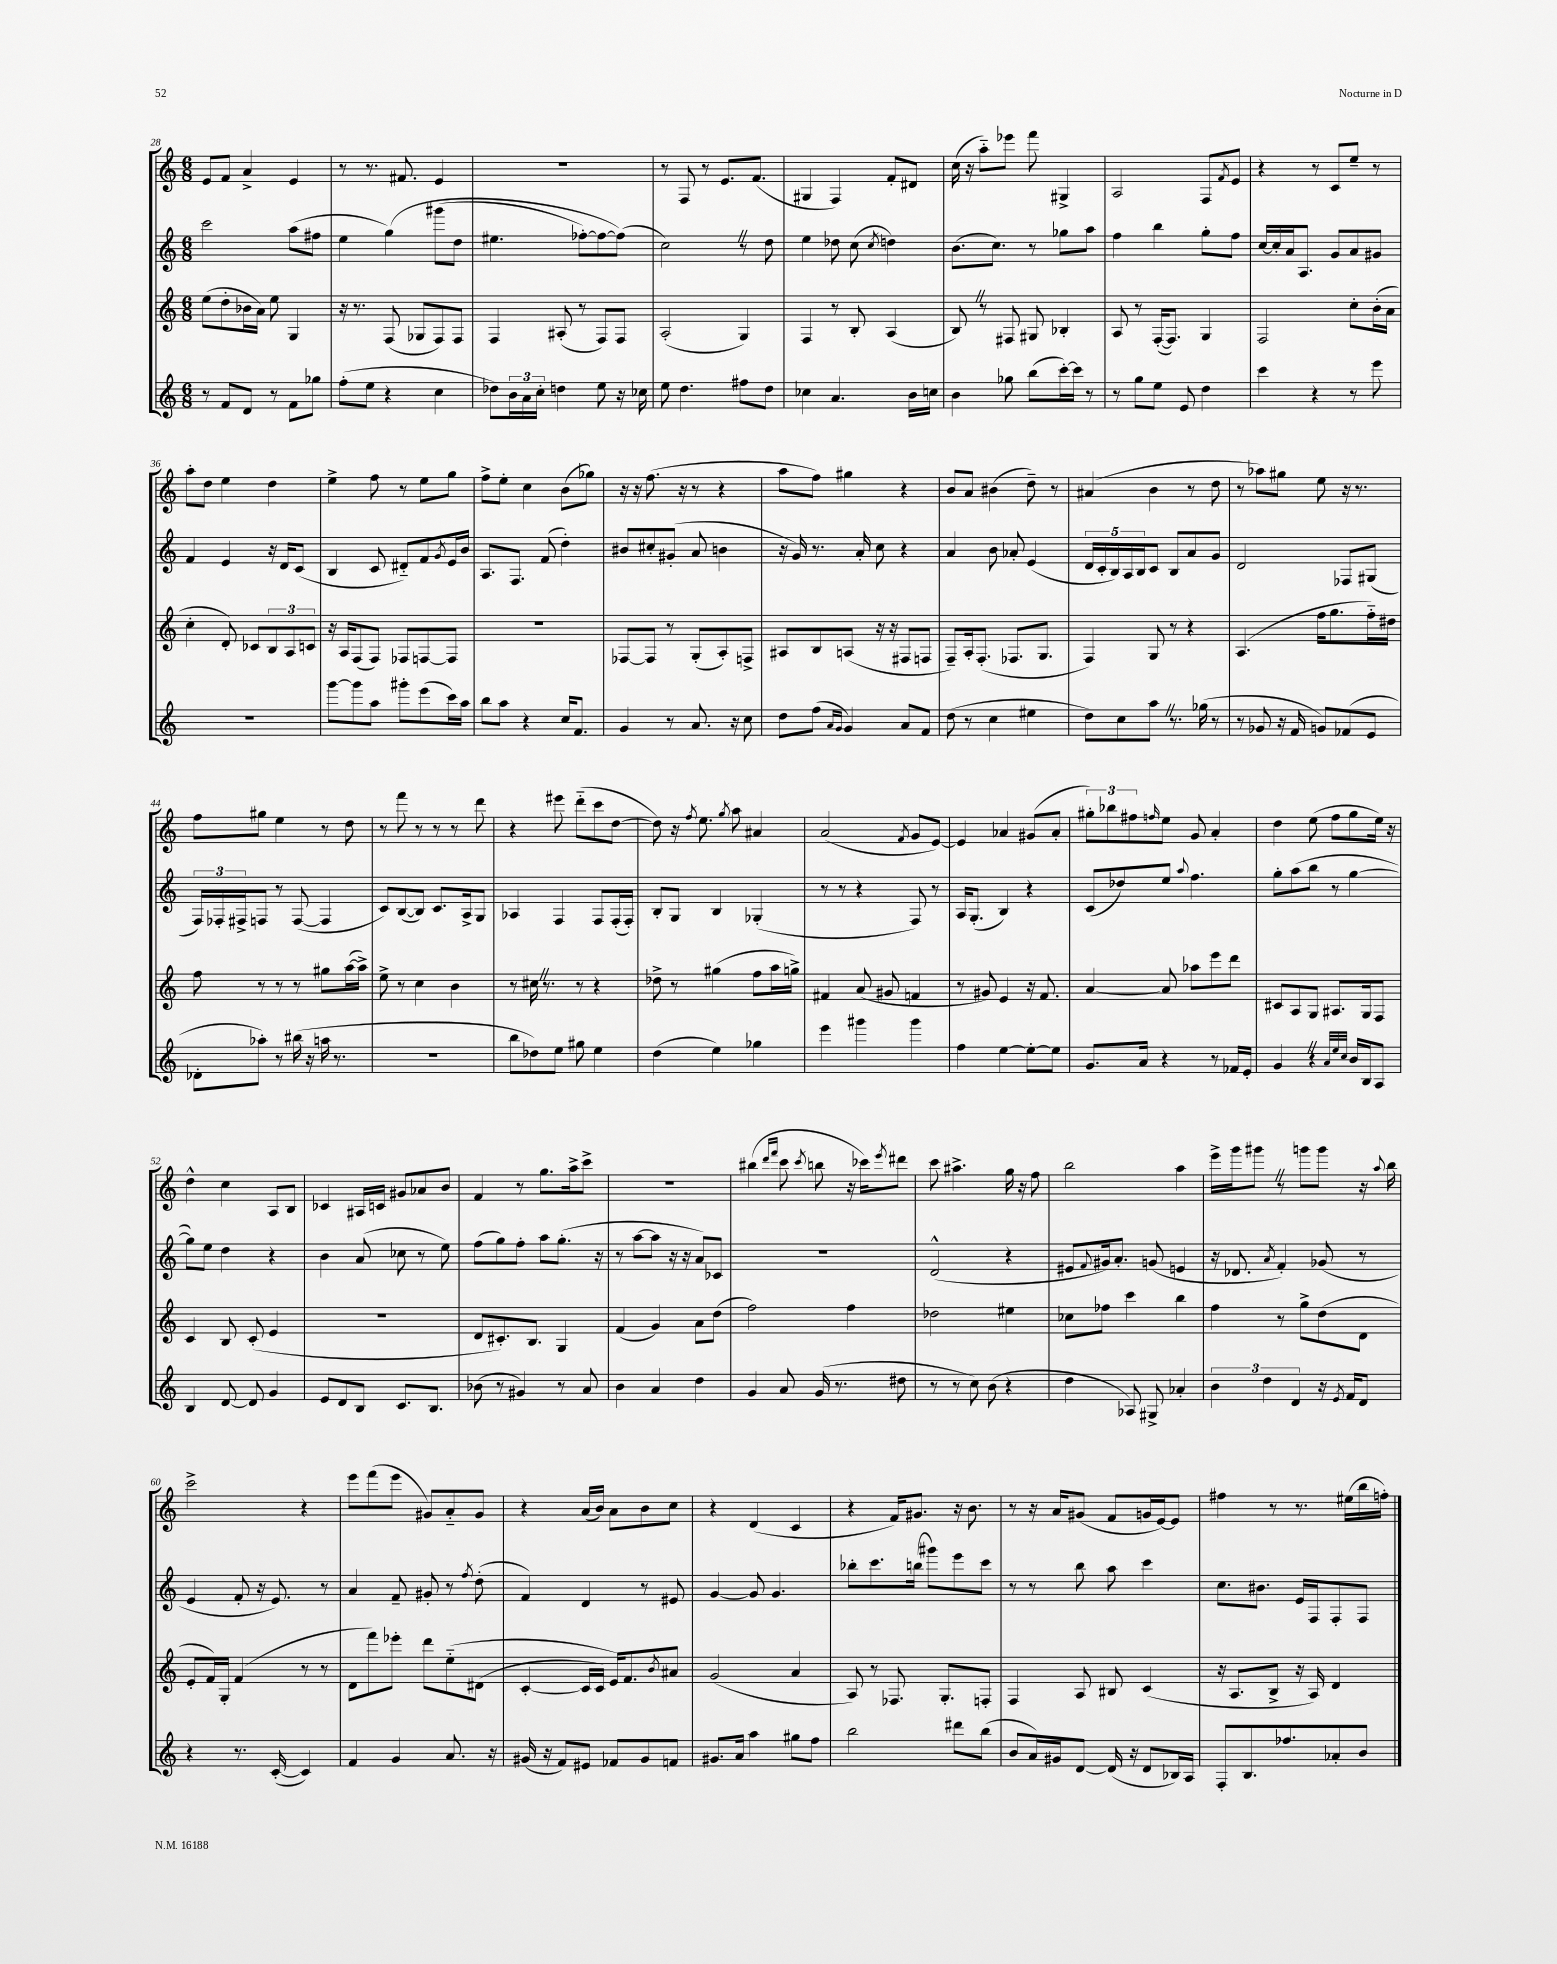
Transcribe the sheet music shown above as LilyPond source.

<<
\new StaffGroup <<
\new Staff = "s0" {
    \clef treble \key c \major \numericTimeSignature \time 6/8
    e'8 f'8 a'4-> e'4 |
    r8 r8. fis'8. e'4 |
    R2. |
    r8 f8 r8 e'8. f'8.( |
    gis4 f4) f'8-. dis'8 |
    c''16( r16 a''8-_) ees'''8 f'''8 gis4-> |
    a2 f8 \acciaccatura { f'8 } e'8 |
    r4 r8 c'8 e''8-- r8 |
    a''8-. d''8 e''4 d''4 |
    e''4-> f''8 r8 e''8 g''8 |
    f''8-> e''8-. c''4 b'8( ges''8) |
    r16 r16 f''8.( r16 r8 r4 |
    a''8 f''8) gis''4 r4 |
    b'8 a'8 bis'4( d''8--) r8 |
    ais'4( b'4 r8 d''8 |
    r8 aes''8) gis''8 e''8 r16 r8. |
    f''8 gis''8 e''4 r8 d''8 |
    r8 f'''8 r8 r8 r8 d'''8 |
    r4 eis'''8 d'''8-_( c'''8 d''8~ |
    d''8) r16 \acciaccatura { f''8 } e''8. \acciaccatura { g''8 } a''8 ais'4 |
    a'2( \acciaccatura { f'8 } g'8 e'8~) |
    e'4 aes'4 gis'8( aes'8-. |
    \tuplet 3/2 { gis''8-.) bes''8 fis''8 } \grace { f''16 } e''8 g'8 a'4-. |
    d''4 e''8( f''8 g''8 e''16) r16 |
    d''4-^ c''4 a8 b8 |
    ces'4 ais16 c'16 gis'8 aes'8 b'8 |
    f'4 r8 g''8. a''16-> c'''8-> |
    R2. |
    bis''4( \grace { d'''16 f'''16 } c'''8 \acciaccatura { c'''8 } b''8 r16 ces'''16) \acciaccatura { e'''8 } dis'''8 |
    c'''8 ais''4.-> g''16 r16 f''8 |
    b''2 a''4 |
    e'''16-> g'''16 gis'''8 \once \override BreathingSign.text = \markup { \musicglyph "scripts.caesura.straight" } \breathe r8 g'''8 g'''8 r16 \appoggiatura { a''8 } b''16 |
    c'''2-> r4 |
    e'''8 f'''8( e'''8 gis'8) a'8-_ gis'8 |
    r4 a'16( b'16) a'8 b'8 c''8 |
    r4 d'4( c'4 |
    r4 f'16) gis'8. r16 b'8. |
    r8 r16 a'16 gis'8( f'8 g'16 e'16~) e'8 |
    fis''4 r8 r8. eis''16( b''16 f''16-.) \bar "|." |
}
\new Staff = "s1" {
    \clef treble \key c \major \numericTimeSignature \time 6/8
    c'''2 a''8( fis''8 |
    e''4 g''4)\( gis'''8( d''8 |
    eis''4. fes''8~-.) fes''8~ fes''8(\) |
    c''2) \once \override BreathingSign.text = \markup { \musicglyph "scripts.caesura.straight" } \breathe r8 d''8 |
    e''4 des''8 c''8( \acciaccatura { c''8 } d''4) |
    b'8.( c''8.) r8 ges''8 a''8 |
    f''4 b''4 g''8-. f''8 |
    c''16~ c''16-. a'16 a8. g'8 a'8 gis'8 |
    f'4 e'4 r16 d'16 c'8( |
    b4 c'8 dis'8-_) f'8 \acciaccatura { g'8 } e'16 b'16 |
    a8. f8. f'8( d''4-.) |
    bis'8 cis''8-. gis'8-.( a'8 b'4 |
    r16 g'16) r8. a'16-. c''8 r4 |
    a'4 b'8 aes'8-. e'4( |
    \tuplet 5/4 { d'16 c'16-. b16) a16 b16 } c'8 b8 a'8 g'8 |
    d'2 fes8 gis8( |
    \tuplet 3/2 { f16) fes16-. fis16-> } f8 r8 f8~( f4 |
    c'8) b8~( b8) c'8. a16-> g8 |
    aes4 f4 f8 f16-.( f16-.) |
    b8-. g8 b4 ges4-.( |
    r8 r8 r4 f8) r8 |
    a16 g8.-.( b4) r4 |
    c'8( des''8) e''8 \appoggiatura { a''8 } f''4. |
    g''8-. a''8( b''8 r8 g''4~ |
    g''8) e''8 d''4 r4 |
    b'4 a'8( ces''8 r8 e''8) |
    f''8( g''8) f''8-. a''8 g''8.-.( r16 |
    r8 a''8~ a''8 r16 r16 a'8) ces'8 |
    R2. |
    d'2-^( r4 |
    eis'8 \appoggiatura { f'8 } gis'16) a'8.-. g'8( e'4 |
    r16 des'8. \acciaccatura { a'8 } f'4-.) ges'8( r8 |
    e'4 f'8-. r16 e'8.) r8 |
    a'4 f'8-- gis'8-. r8 \acciaccatura { f''8 } d''8-.( |
    f'4) d'4 r8 eis'8 |
    g'4~ g'8 g'4. |
    bes''8-. c'''8. b''16( gis'''8) e'''8 c'''8 |
    r8 r8 b''8 a''8 c'''4 |
    c''8. bis'8. e'16 f16 f8-. f8 \bar "|." |
}
\new Staff = "s2" {
    \clef treble \key c \major \numericTimeSignature \time 6/8
    e''8( d''8-. bes'16 a'16) e''8 g4 |
    r16 r8. f8( ges8 f8) f8 |
    f4 ais8-.( r8 f8) f8 |
    a2-.( g4) |
    f4 r8 b8-. a4( |
    b8) \once \override BreathingSign.text = \markup { \musicglyph "scripts.caesura.straight" } \breathe r8 fis8 gis8 bes4-. |
    a8 r8 f16~-.( f8.) g4 |
    f2 c''8-. b'16-.( a'16 |
    c''4-. d'8-.) ces'8 \tuplet 3/2 { b8 a8 c'8 } |
    r16 a16 f8( f8) fes8 f8~ f8 |
    R2. |
    fes8~ fes8 r8 g8-.( a8-.) f8-> |
    ais8 b8 a8( r16 r16 fis8 f8 |
    f8--) a16-. f8.-.( fes8. g8. |
    f4) g8 r8 r4 |
    a4.( f''16 g''8. f''16-_) dis''16 |
    f''8 r8 r8 r8 gis''8 a''16~( a''16->) |
    e''8-> r8 c''4 b'4 |
    r8 cis''16 \once \override BreathingSign.text = \markup { \musicglyph "scripts.caesura.straight" } \breathe r8. r8 r4 |
    des''8-> r8 gis''4( f''8 a''16 g''16->) |
    fis'4 a'8( gis'8 f'4 |
    r8 gis'8) e'4 r16 f'8. |
    a'4~ a'8 aes''8 e'''8 d'''8 |
    cis'8 a8 g8 ais8. g16 f8 |
    c'4 b8 c'8-.( e'4 |
    R2. |
    d'8 cis'8.-.) b8. g4 |
    f'4( g'4) a'8 d''8( |
    f''2) f''4 |
    des''2 eis''4 |
    ces''8 fes''8 c'''4 b''4 |
    f''4 r8 g''8-> d''8( d'8 |
    e'8-. f'16) g16-. f'4( r8 r8 |
    d'8 f'''8) ees'''8-. d'''8 e''8-_\( dis'8( |
    c'4~-. c'16 c'16) e'16\) f'8. \acciaccatura { b'8 } ais'8 |
    g'2( a'4 |
    a8) r8 fes8. g8.-. f8-. |
    f4 a8 bis8 c'4( |
    r16 a8. b8-> r16 a16) d'4 \bar "|." |
}
\new Staff = "s3" {
    \clef treble \key c \major \numericTimeSignature \time 6/8
    r8 f'8 d'8 r8 f'8 ges''8 |
    f''8-.( e''8 r4 c''4 |
    des''8) \tuplet 3/2 { b'16 a'16 c''16-. } d''4 e''8 r16 ces''16 |
    e''8 d''4. fis''8 d''8 |
    ces''4 a'4. b'16 c''16 |
    b'4 ges''8 b''8( c'''16~-.) c'''16 r8 |
    r8 g''8 e''8 e'8 d''4 |
    c'''4 r4 r8 e'''8 |
    R2. |
    g'''8~ g'''8 a''8 gis'''8-. e'''8( c'''16) a''16 |
    b''8 a''8 r4 c''16 f'8. |
    g'4 r8 a'8. r16 c''8 |
    d''8 f''8( \grace { a'16 g'16 } g'4) a'8 f'8 |
    d''8( r8 c''4 eis''4 |
    d''8) c''8 a''8 \once \override BreathingSign.text = \markup { \musicglyph "scripts.caesura.straight" } \breathe r8. ges''16( r8 |
    r8 ges'8 r16 f'16 g'8) fes'8( e'8 |
    des'8-. aes''8-.) r8 bis''16( r16 a''16 r8. |
    R2. |
    b''8 des''8) e''8 gis''8 e''4 |
    d''4( e''4) ges''4 |
    e'''4 gis'''4 gis'''4 |
    f''4 e''4~ e''8~-. e''8 |
    g'8. a'16 r4 r8 fes'16 e'16-. |
    g'4 \once \override BreathingSign.text = \markup { \musicglyph "scripts.caesura.straight" } \breathe r4 \grace { a'32 e''32 c''32 } b'16 b16 a8 |
    b4 d'8~ d'8 g'4 |
    e'8 d'8 b8 c'8. b8. |
    bes'8( r8 gis'4) r8 a'8 |
    b'4 a'4 d''4 |
    g'4 a'8 g'16( r8. dis''8 |
    r8 r8 c''8) b'8( r4 |
    d''4 aes8) gis8-> aes'4-. |
    \tuplet 3/2 { b'4 d''4 d'4 } r16 \acciaccatura { e'8 } f'16 d'8 |
    r4 r8. c'16~-.( c'4) |
    f'4 g'4 a'8. r16 |
    gis'16( r16 f'8) eis'8 fes'8 gis'8 f'8 |
    gis'8. a'16 a''4 gis''8 f''8 |
    b''2 dis'''8 b''8( |
    b'8 a'16) gis'16 d'8~ d'16( r16 d'8 bes16) a16 |
    f8-. b8. fes''8. aes'8-. b'8 \bar "|." |
}
>>
>>
\layout { \context { \Score currentBarNumber = #28 } }
